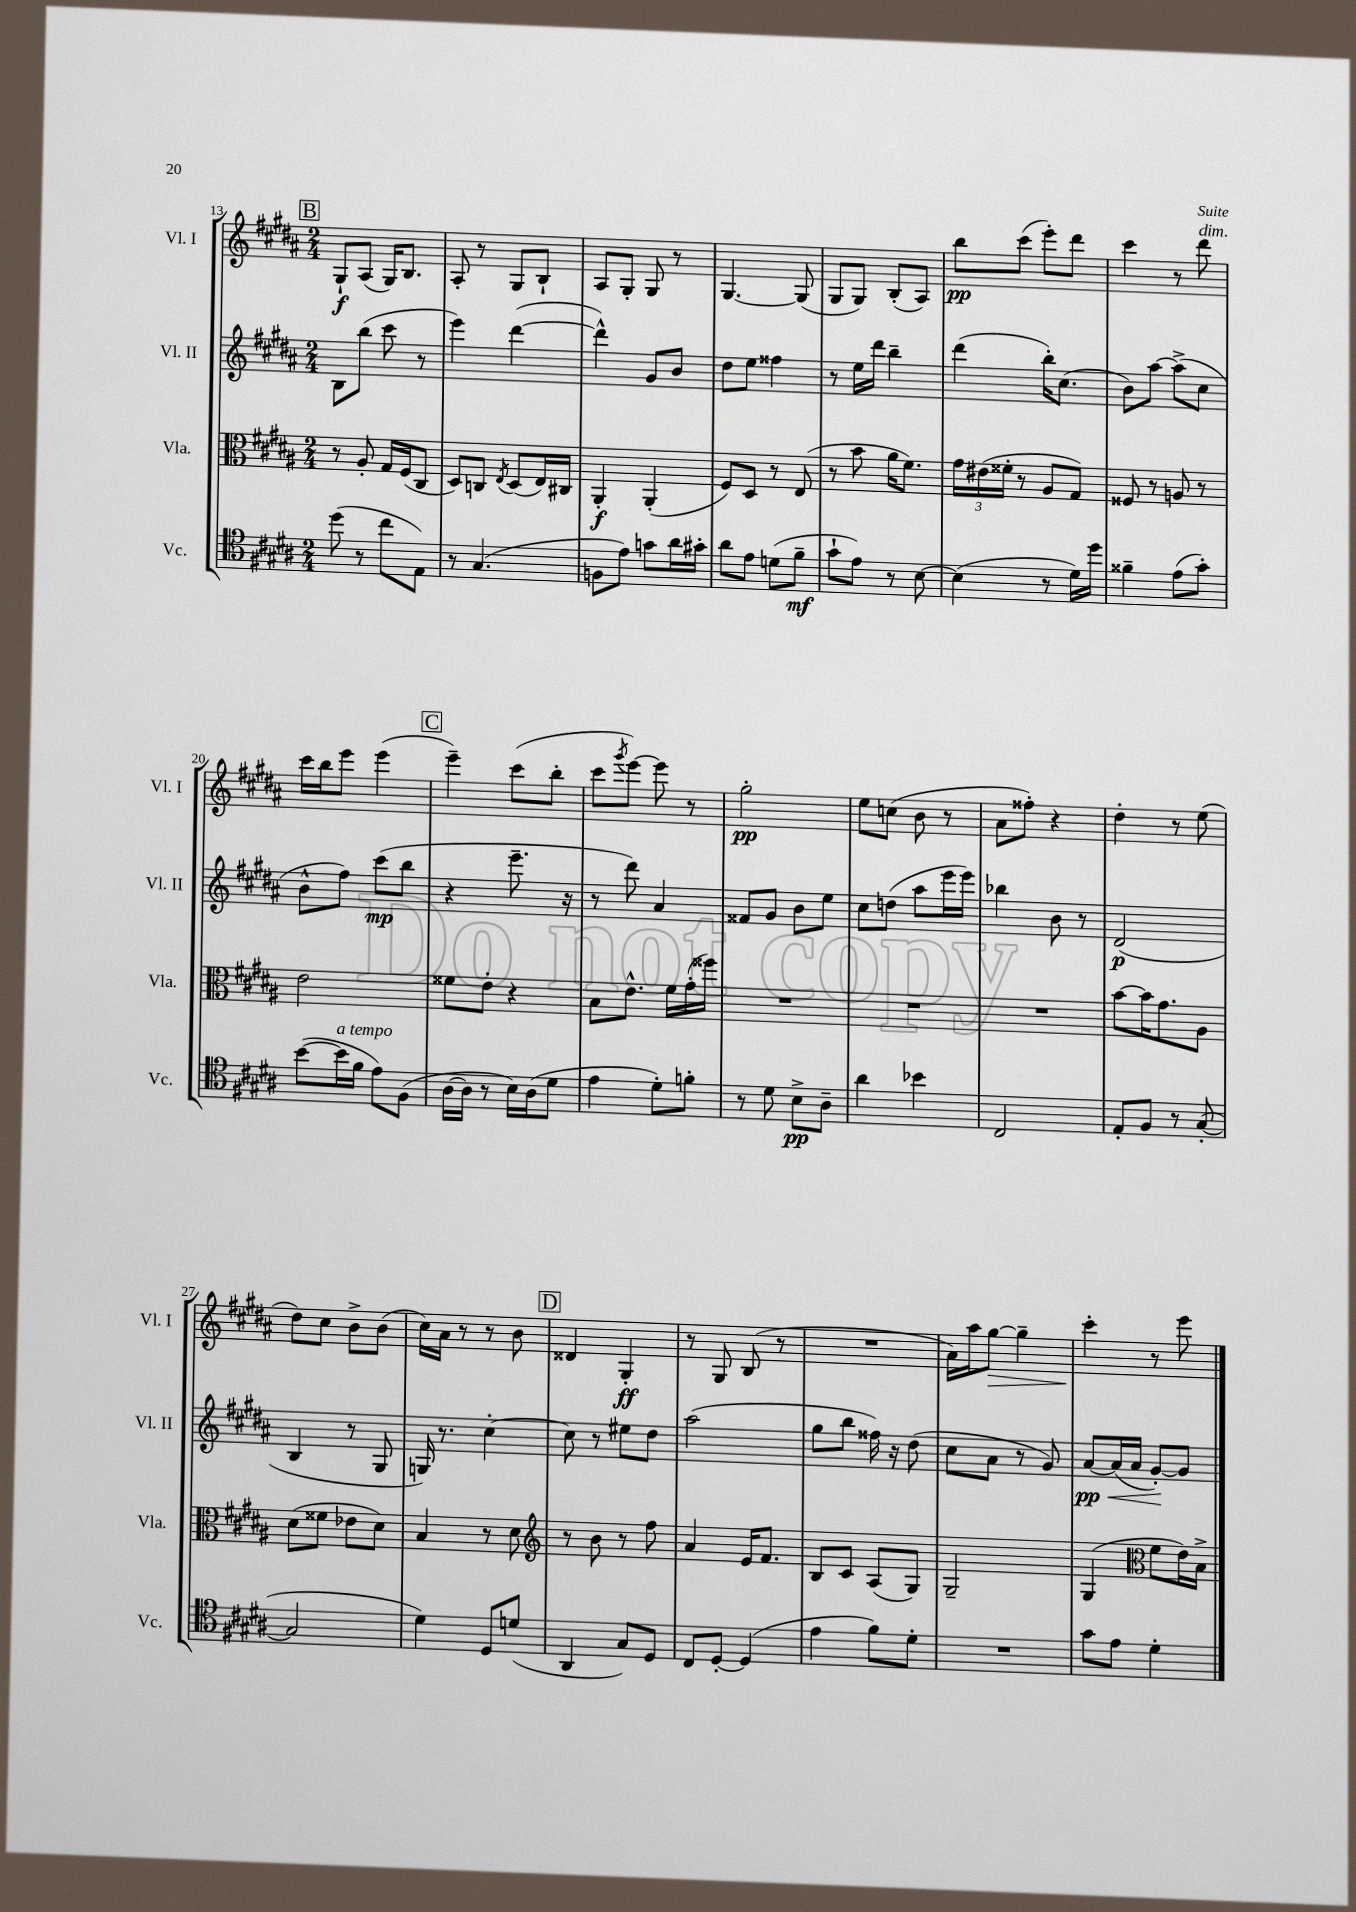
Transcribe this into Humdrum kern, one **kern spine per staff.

**kern	**kern	**kern	**kern
*staff4	*staff3	*staff2	*staff1
*clefC4	*clefC3	*clefG2	*clefG2
*k[f#c#g#d#a#]	*k[f#c#g#d#a#]	*k[f#c#g#d#a#]	*k[f#c#g#d#a#]
*M2/4	*M2/4	*M2/4	*M2/4
(8dd#\	8r	8B\L	8G#`/L
8r	8A#'/	(8bb\J	(8A#/J
8cc#\L	16G#/LL	8ccc#\	16G#/LK)
.	(16F#/J	.	8.B/J
8E\J)	8C#/J	8r	.
=	=	=	=
8r	8D#/L)	4eee\)	8A#'/
(4.G#/	8C/J	.	8r
.	8qE/	.	.
.	(8D#/L	([4ddd#\	8G#/L
.	16E/L)	.	8B`/J
.	16C#/JJ	.	.
=	=	=	=
8F\L	4AA#'/	4ddd#^^\])	8A#/L
8e\J)	.	.	8G#'/J
8g\L	(4AA#'/	8g#/L	8G#/
16a#\L	.	8b/J	8r
16g#'\JJ	.	.	.
=	=	=	=
8a#\L	8F#/L)	8dd#\L	[4.G#/
8e\J	8D#/J	8ee\J	.
(8d\L	8r	4ff##\	.
8f#~\J	(8E/	.	(8G#/]
=	=	=	=
8g#`\L	8r	8r	8G#/L
8e\J)	8b\	16ee\LL	8G#/J)
.	.	16ddd#\JJ	.
8r	16a#\LK	4bb~\	(8B'/L
.	8.f#\J)	.	.
[8B\	.	.	8A#/J)
=	=	=	=
(4B\]	24g#\LL	(4ddd#\	8bb\L
.	(24e#\	.	.
.	24f##'\JJ	.	.
.	8r	.	(8ccc#\J
8r	8A#/L	16bb'\LK)	8eee'\L)
.	.	(8.cc#\J	.
16d#\LL)	8G#/J)	.	8ddd#\J
16dd#\JJ	.	.	.
=	=	=	=
4f##~\	8F##/	8b\L)	4ccc#\
.	8r	[8aa#\J	.
(8e\L	8A/	(8aa#^\]L	8r
8g#'\J)	8r	8cc#\J	8ddd#\
=	=	=	=
([8b\L	2e\	8b^^\L	16ccc#\LL
.	.	.	16bb\J
16b\]L	.	8ff#\J)	8eee\J
16f#\JJ	.	.	.
8e\L)	.	(8ccc#\L	(4eee\
(8F#\J	.	8bb\J	.
=	=	=	=
[16A#\LL	8f##\L	4r	4eee~\)
16A#\]JJ	.	.	.
8r	8e'\J	.	.
16B\LL)	4r	8.eee~\	(8ccc#\L
(16A#\J	.	.	.
8d#\J	.	.	8bb'\J
.	.	16r	.
=	=	=	=
4e\	8B\L	8r	8ccc#\L
.	.	.	8qggg#/
.	8.e^^\J	8ddd#\)	[8eee\J)
8d#'\L)	.	4a#/	8eee\]
.	16f#\LL	.	.
8f'\J	(16g#'\	.	8r
.	16ff##\JJ)	.	.
=	=	=	=
8r	2r	8f##/L	2gg#'\
8d#\	.	8g#/J	.
8B^\L	.	8b\L	.
8A#~\J	.	8ee\J	.
=	=	=	=
4a#\	2r	8cc#\L	8ee\L
.	.	(8dd\J	(8cc\J
4b-\	.	8aa#\L	8b\
.	.	16eee\L	8r
.	.	16eee\JJ)	.
=	=	=	=
2C#/	2r	4bb-\	8a#\L
.	.	.	8ff##'\J)
.	.	8b\	4r
.	.	8r	.
=	=	=	=
8E'/L	[8b\L	(2d#/	4dd#'\
8F#/J	16b\]K	.	.
.	8.g#\	.	.
8r	.	.	8r
([8G#'/	8A#\J	.	(8ee\
=	=	=	=
2G#/]	(8d#\L	4B/	8dd#\L)
.	8f##\J	.	8cc#\J
.	8e-\L	8r	8b^\L
.	8d#\J)	8G#/	(8b\J
=	=	=	=
4d#\)	4B/	16G/)	16cc#\LL)
.	.	8.r	16a#\JJ
.	.	.	8r
8D#/L	8r	[4cc#'\	8r
(8d/J	8d#\	.	8b\
=	=	=	=
*	*clefG2	*	*
4AA#/	8r	8cc#\]	4d##/
.	8b\	8r	.
8G#/L)	8r	8ee#\L	4G#'/
8D#/J	8ff#\	8dd#\J	.
=	=	=	=
8C#/L	4a#/	(2aa#\	8r
[8D#'/J	.	.	8G#/
(4D#/]	16e/LK	.	(8B/
.	8.f#/J	.	.
.	.	.	8r
=	=	=	=
4e\	8B/L	8gg#\L	2r
.	8c#/J	8bb\J	.
8f#\L)	(8A#/L	16ff##\)	.
.	.	16r	.
8d#'\J	8G#/J)	(8dd#\	.
=	=	=	=
2r	2G#~/	8cc#\L	16a#\LL)
.	.	.	16aa#\J
.	.	8a#\J	[8gg#\J
.	.	8r	4gg#~\]
.	.	8g#/)	.
=	=	=	=
8g#\L	(4G#/	[8a#/L	4ccc#'\
8e\J	.	(16a#/]L	.
.	.	16a#/JJ	.
*	*clefC3	*	*
4d#'\	8f#\L	[8g#'/L)	8r
.	16e\L)	8g#/]J	8eee\
.	16B^\JJ	.	.
==	==	==	==
*-	*-	*-	*-
